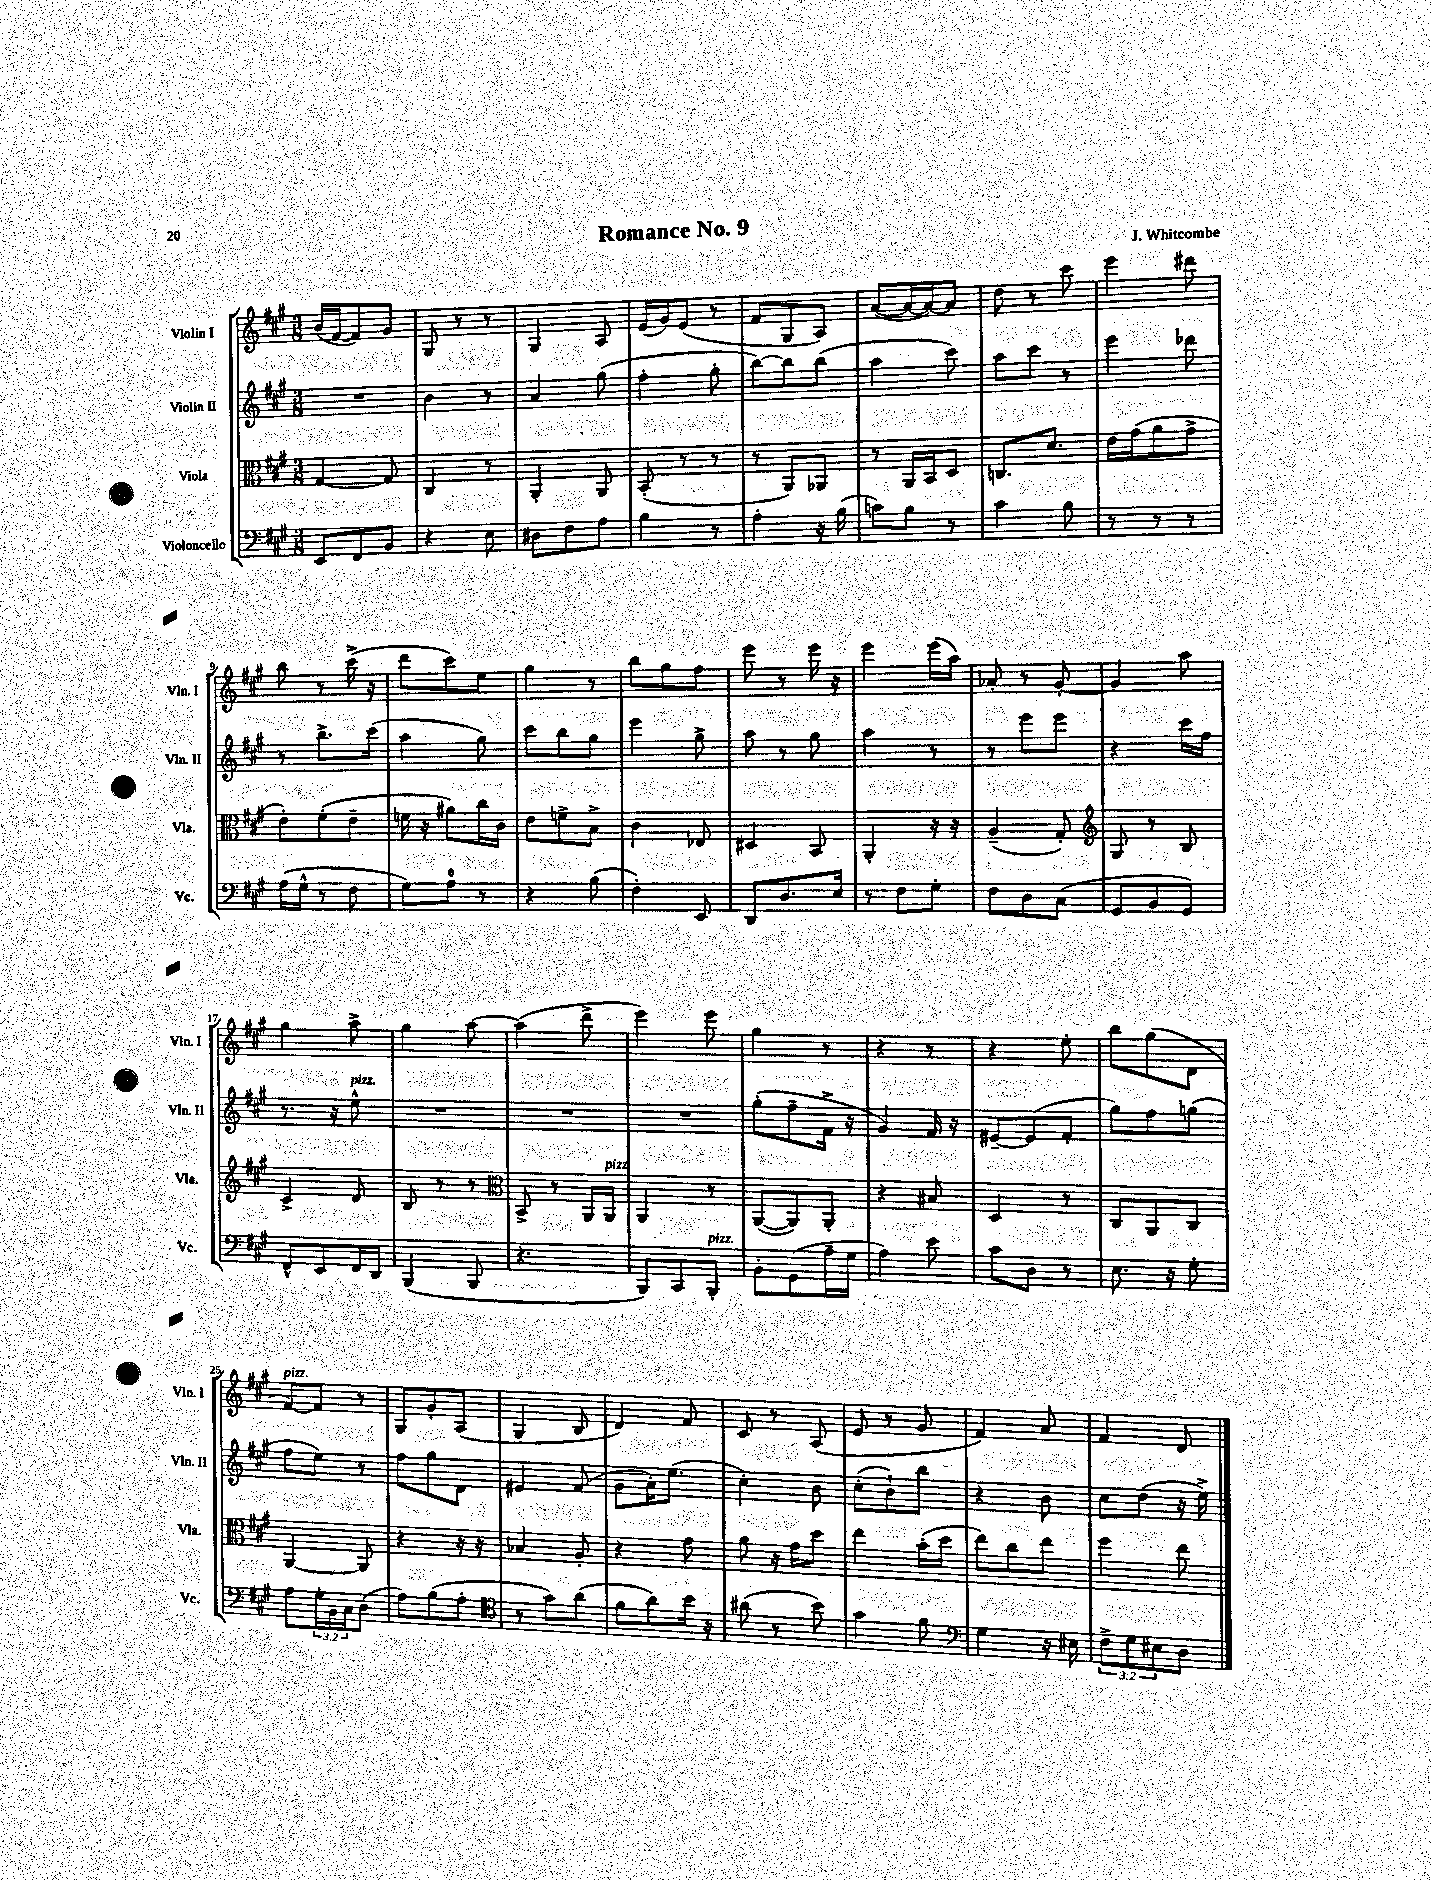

**kern	**kern	**kern	**kern
*staff4	*staff3	*staff2	*staff1
*clefF4	*clefC3	*clefG2	*clefG2
*k[f#c#g#]	*k[f#c#g#]	*k[f#c#g#]	*k[f#c#g#]
*M3/8	*M3/8	*M3/8	*M3/8
8EE	[4G#	4.r	(16b
.	.	.	[16f#
8FF#	.	.	8f#])
8BB	8G#]	.	8g#
=	=	=	=
4r	4C#	4b	8G#
.	.	.	8r
8E	8r	8r	8r
=	=	=	=
8D#	4AA'	4a	4G#
8F#	.	.	.
8A	8AA	(8gg#	8A
=	=	=	=
4B	(8BB'	4ff#'	(16e
.	.	.	16g#)
.	8r	.	(8e
8r	8r	8gg#'	8r
=	=	=	=
4A'	8r	[8bb)	8f#
.	8AA)	8bb]	8G#
16r	8AA-	(8bb	8A)
(16B	.	.	.
=	=	=	=
8c)	8r	4aa	([8a
8B	16AA	.	16a_
.	16BB	.	16a_)
8r	8D	8ccc#)	8a]
=	=	=	=
4c#	8.C	8aa	8dd
.	.	8ccc#	8r
.	8.d	.	.
8B	.	8r	8ccc#
=	=	=	=
8r	16e	4eee	4eee
.	(16g#	.	.
8r	8a	.	.
8r	8g#^	8ddd-	8ddd#
=	=	=	=
(16A	8e')	8r	8bb
16G#^^	.	.	.
8r	(8f#'	8.bb^	8r
8F#	8e~	.	(16ccc#^
.	.	(16ccc#	16r
=	=	=	=
8G#)	16f	4aa	8ddd
.	16r	.	.
8A	8a#)	.	8ccc#)
8r	16cc#	8gg#)	8ee
.	16c#	.	.
=	=	=	=
4r	8e	8ccc#	4gg#
.	8f^	8bb	.
(8B	8B^	8gg#	8r
=	=	=	=
4F#')	4c#	4eee	8bb
.	.	.	8gg#
8EE	8E-	8gg#^	8ff#
=	=	=	=
8DD	4D#	8aa	8eee
8.D	.	8r	8r
.	8BB	8gg#	16eee
16E	.	.	16r
=	=	=	=
8r	4AA'	4aa	4eee
8F#	.	.	.
8G#'	16r	8r	(16eee
.	16r	.	16aa)
=	=	=	=
8F#	(4A~	8r	8a-'
8D	.	8eee	8r
(8C#	8G#')	8eee	[8g#'
=	=	=	=
*	*clefG2	*	*
8GG#	8G#	4r	4g#]
8BB	8r	.	.
8GG#)	8B	16ccc#	8aa
.	.	16ff#	.
=	=	=	=
8FF#^^	4c#^	8.r	4gg#
8EE	.	.	.
.	.	16r	.
16FF#	8d	8ee^^	8aa^
16DD	.	.	.
=	=	=	=
(4BBB	8B	4.r	4gg#
.	8r	.	.
8BBB	8r	.	[8aa
=	=	=	=
*	*clefC3	*	*
4.r	8BB^	4.r	(4aa]
.	8r	.	.
.	16AA	.	8ddd^
.	16AA	.	.
=	=	=	=
8BBB)	4AA	4.r	4eee)
8CC#	.	.	.
8BBB'	8r	.	8eee
=	=	=	=
8BB'	([8AA	(8gg#'	4gg#
(8GG#	8AA])	8ff#~	.
16A~	8AA'	16f#^	8r
16G#	.	16r	.
=	=	=	=
4A)	4r	4g#)	4r
8e	8B#	16f#	8r
.	.	16r	.
=	=	=	=
8c#	4D	[8e#~	4r
8D	.	(8e#]	.
8r	8r	8f#'	8ee'
=	=	=	=
8.E	8C#	8gg#)	8bb
.	8AA	8ff#	(8gg#
16r	.	.	.
8G#'	8C#	(8gg	8d
=	=	=	=
8A	[4AA	8ff#	[8f#)
24G#'	.	8ee)	8f#]
24BB	.	.	.
24C#	.	.	.
(8D	8AA]	8r	8r
=	=	=	=
8A)	4r	8ff#	8G#
(8B	.	8gg#	8g#'
8A'	16r	8d	(8A
.	16r	.	.
=	=	=	=
*clefC4	*	*	*
8r	4B-	4e#	4G#
8g#)	.	.	.
(8a	8A'	(8f#	8B
=	=	=	=
8f#	4r	8g#	4d)
8a)	.	16a')	.
.	.	(8.ee	.
16b	8g#	.	8f#
16r	.	.	.
=	=	=	=
(8a#	8a	4cc#')	8c#
8r	16r	.	8r
.	16g#	.	.
8b)	8dd	8b	(8A
=	=	=	=
4g#	4ee	(8cc#'	8e
.	.	8b`)	8r
8f#	(16b'	8bb	8g#
.	16dd	.	.
=	=	=	=
*clefF4	*	*	*
4G#	8ee)	4r	4f#)
.	8cc#	.	.
16r	8ee	8b	8a
16E#	.	.	.
=	=	=	=
12F#^	4ff#	8cc#	4f#
12G#	.	.	.
.	.	(8dd	.
12E#	.	.	.
8D	8ee	16r	8d
.	.	16ee^)	.
==	==	==	==
*-	*-	*-	*-
